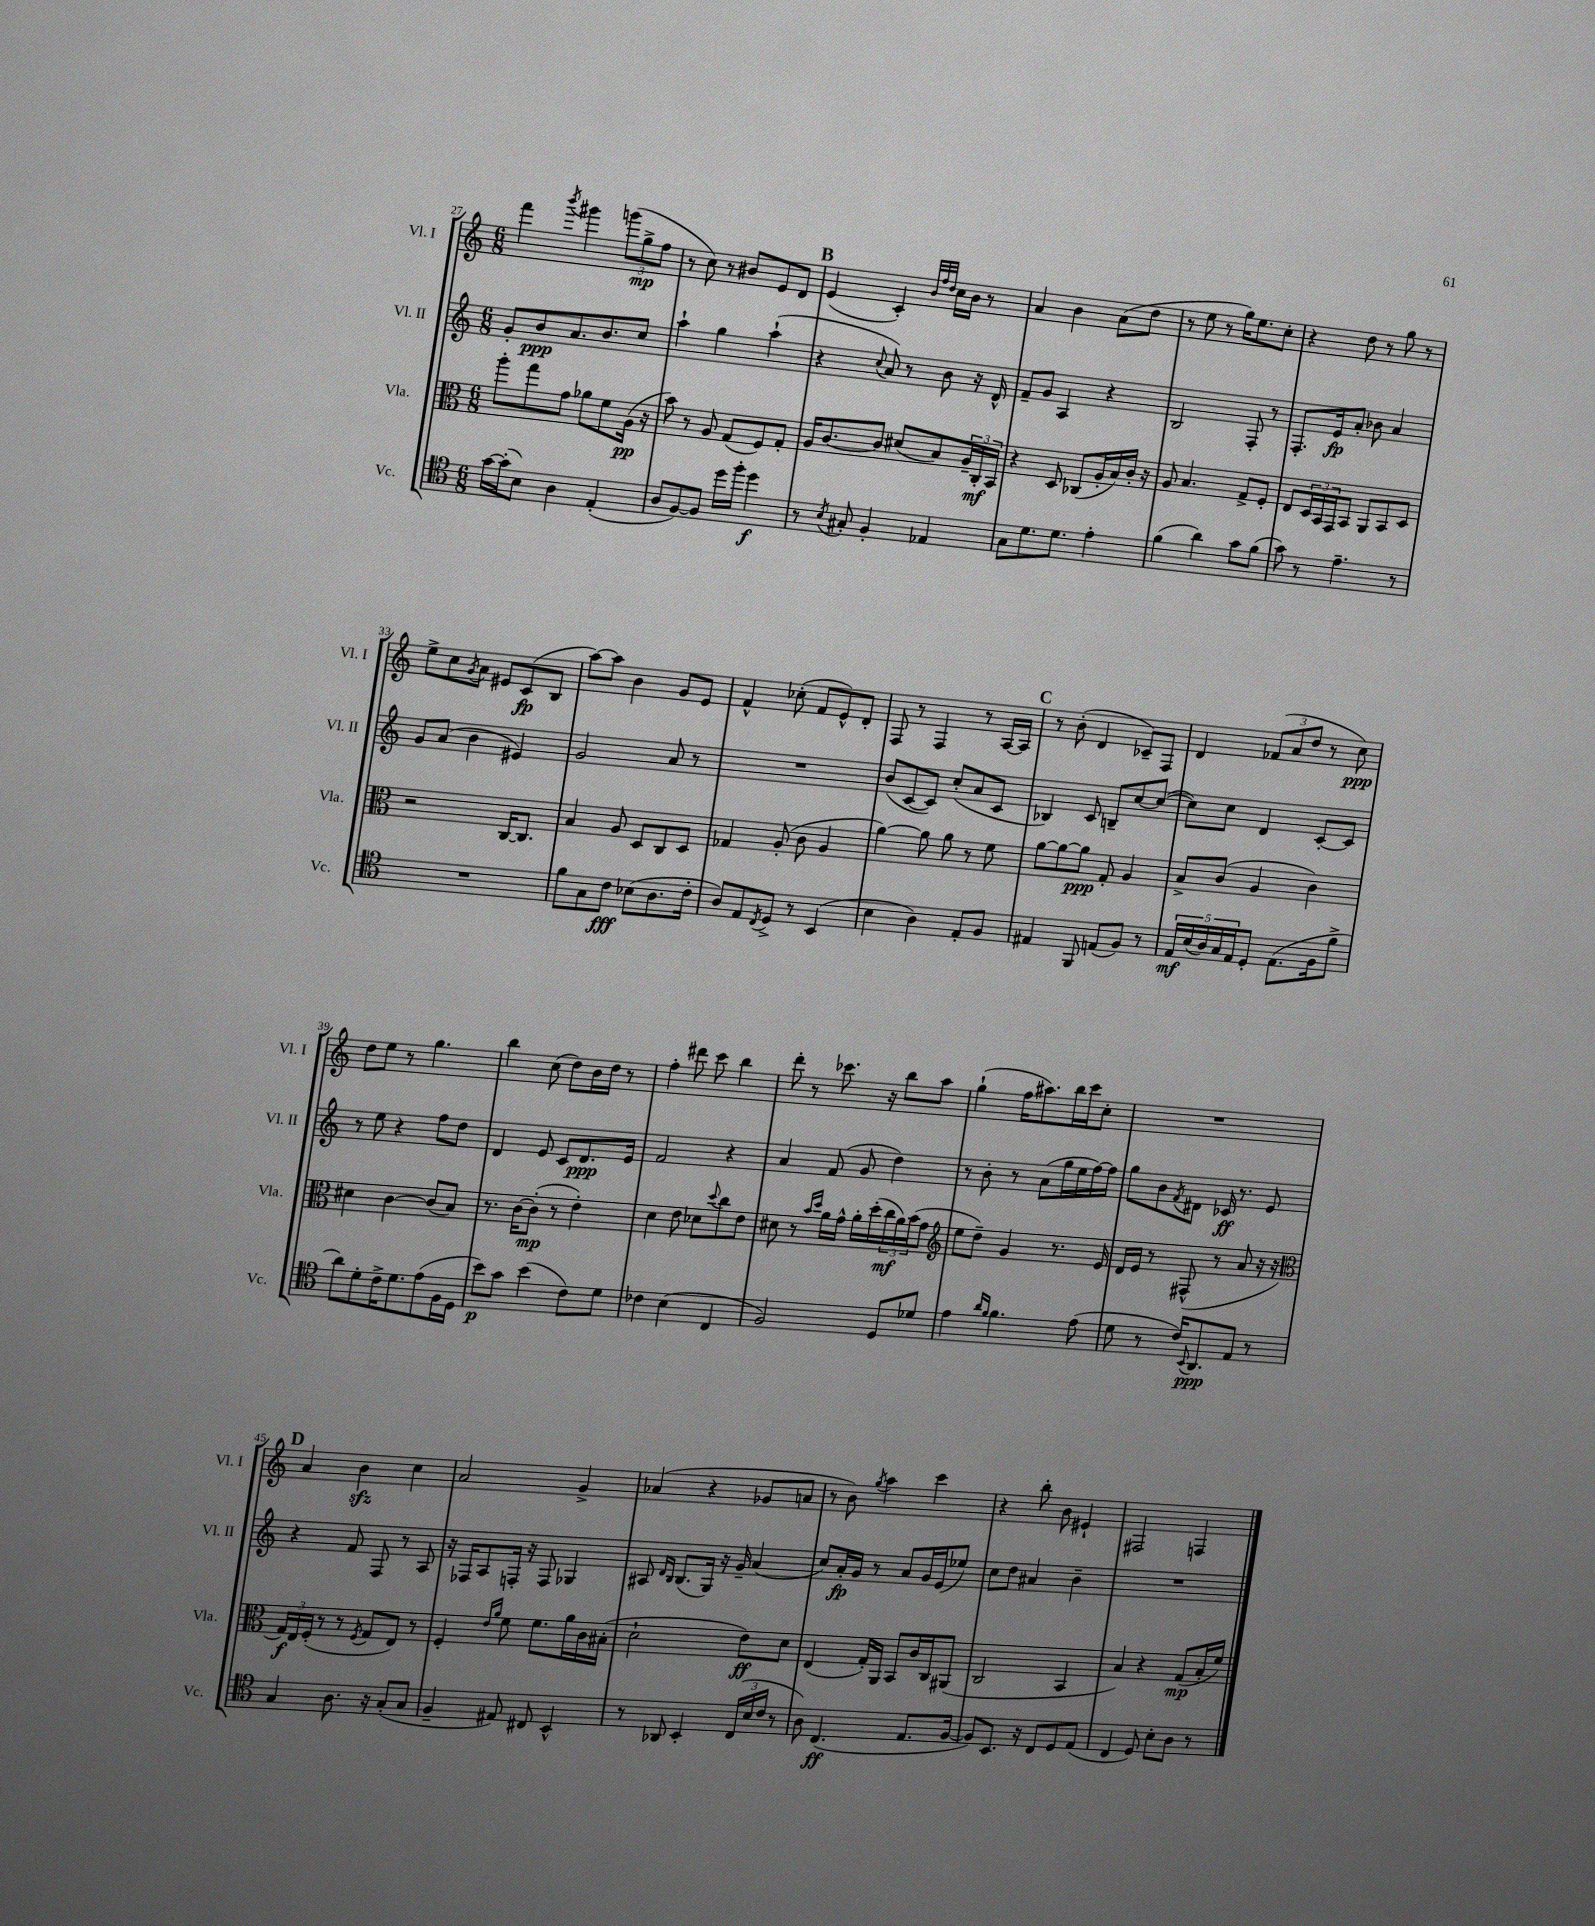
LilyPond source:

<<
\new StaffGroup <<
\new Staff = "s0" \with { instrumentName = "Vl. I" shortInstrumentName = "Vl. I" } {
    \clef treble \key c \major \numericTimeSignature \time 6/8
    f'''4 \acciaccatura { b'''8 } gis'''4 \tuplet 3/2 { g'''8( g''8->\mp f''8 } |
    r8 c''8) r8 bis'8 e'8 d'8 |
    \mark \markup { \bold "B" } e'4( c'4-.) \grace { b'32 f''32 d''32 } c''16 b'16 r8 |
    a'4 b'4 a'8( d''8 |
    r8 e''8 r8 g''16) e''8. c''8-. |
    r4 d''8 r8 g''8 r8 |
    e''8-> c''8 \acciaccatura { g'8 } a'8 eis'8 c'8\fp( b8 |
    a''8~) a''8 b'4 g'8 e'8 |
    f'4-^ ces''8-.( f'8 e'8-^) d'8-. |
    f8 r8 f4 r8 a16~ a16 |
    \mark \markup { \bold "C" } r8 b'8-.( d'4 ces'8--) f8 |
    d'4 \tuplet 3/2 { fes'8( a'8 d''8 } r8 c''8\ppp) |
    d''8 e''8 r8 g''4. |
    b''4 c''8( d''8) b'16 d''16 r8 |
    f''4-. dis'''8 c'''8 b''4 |
    d'''8-. r8 ces'''8. r16 b''8 a''8 |
    g''4-!( f''16 ais''8.) b''16 c'''16 c''8-. |
    R2. |
    \mark \markup { \bold "D" } a'4 b'4\sfz c''4 |
    a'2 g'4-> |
    aes'4( r4 ges'8 a'8 |
    r8 b'8) \acciaccatura { g''8 } a''4 c'''4 |
    r4 b''8-. b'8 eis'4-! |
    fis2 f4 \bar "|." |
}
\new Staff = "s1" \with { instrumentName = "Vl. II" shortInstrumentName = "Vl. II" } {
    \clef treble \key c \major \numericTimeSignature \time 6/8
    g'8-. b'8\ppp a'8. b'8. c''8 |
    a''4-! g''4 a''4-!( |
    \mark \markup { \bold "B" } r4 \appoggiatura { c''8 } a'8) r8 b'8 r16 d'16-^ |
    f'8-- g'8 a4 r4 |
    b2 f8-. r8 |
    f8.-. e'16\fp a'8-. bes'8 a'4 |
    g'8 a'8( b'4 eis'4) |
    g'2 a'8 r8 |
    R2. |
    b'8( c'8~ c'8) c''8-.( a'8 c'8 |
    \mark \markup { \bold "C" } bes4) c'8 b8-- c''8~ c''8~( |
    c''8) c''8 d'4 c'8~-. c'8 |
    r8 e''8 r4 f''8 d''8 |
    d'4 e'8 c'8 d'8.\ppp e'16 |
    f'2 r4 |
    a'4 f'8( g'8 d''4) |
    r8 b'8-. r8 a'8( g''16 e''16 f''16~) f''16 |
    g''8 b'8 \acciaccatura { f'8 } dis'8 ces'16\ff r8. e'8 |
    \mark \markup { \bold "D" } r4 f'8 f8 r8 a8 |
    r16 fes16 a8 f16-. r16 f8 ges4 |
    ais8 \grace { d'16 b16 } b8.( g16) r16 g'16-- a'4( |
    c''8) a'16-.\fp g'16 r8 a'8 g'16 e'16( ees''8) |
    c''8 d''8 ais'4 b'4-- |
    R2. \bar "|." |
}
\new Staff = "s2" \with { instrumentName = "Vla." shortInstrumentName = "Vla." } {
    \clef alto \key c \major \numericTimeSignature \time 6/8
    a''8-. g''8 g'8 aes'8 f'8 a16\pp( r16 |
    b'8) r8 a8 g8( f8) g8-. |
    \mark \markup { \bold "B" } a16 c'8.~ c'8 dis'8( b8) \tuplet 3/2 { a16-- c16-.\mf b,16 } |
    r4 d8 ces8( a16-. b16) c'16-. r16 |
    a8 b4. g8-> f8-. |
    e8 \tuplet 3/2 { d16 b,16 g,16 } b,8 a,8 b,8 d8 |
    r2 c16~ c8. |
    b4 a8 d8 c8 d8 |
    ges4 a8-.( c'8 a4 |
    a'4~) a'8 a'8 r8 f'8 |
    \mark \markup { \bold "C" } a'8~ a'8~ a'8\ppp g8-. a4 |
    b8-> c'8( a4 c'4) |
    dis'4 c'4~ c'8( b8) |
    r8. c'16~ c'8-.\mp( r8 e'4-.) |
    d'4 e'8 des'8 \appoggiatura { d''8 } c''8 e'8 |
    dis'8 r8 \grace { b'16 d''16 } a'16 g'16-^ a'16-. d''16-.( \tuplet 3/2 { c''16\mf a'16) b'16( } g'8 |
    \clef treble e''8 d''8--) g'4 r8. e'16 |
    d'16 e'16 r8 fis8-^( r8 a'8 r16 r16 |
    \mark \markup { \bold "D" } \clef alto \tuplet 3/2 { g16\f) e16 f16-.( } r8 r8 \acciaccatura { f8 } g8 e8) r8 |
    f4-. \grace { e'16 a'16 } f'8 f'8. a'16 c'16 bis16-.( |
    d'2-! e'8\ff) d'8 |
    e4( g16-.) a,16 b,8 c'16 c16 ais,8( |
    c2 b,4 |
    b4) r4 g8\mp( b16-. f'16) \bar "|." |
}
\new Staff = "s3" \with { instrumentName = "Vc." shortInstrumentName = "Vc." } {
    \clef tenor \key c \major \numericTimeSignature \time 6/8
    g'16~ g'16-.( b8) a4 e4-.( |
    a8 f8~) f8 d''16 f''16-. d''4\f |
    \mark \markup { \bold "B" } r8 \acciaccatura { b8 } gis8-. f4-. ees4 |
    g8 d'8. d'8. e'4-. |
    f'4( a'4) g'8 f'8( |
    g'8) r8 e'4.-- r8 |
    R2. |
    f'8 g8 c'8\fff bes8( a8. c'16-. |
    a8) e8 \acciaccatura { c8 } d8-> r8 b,4( |
    b4 a4) e8-. f8 |
    \mark \markup { \bold "C" } eis4 f,8 e8( f8) r8 |
    \tuplet 5/4 { e16\mf b16( a16) g16 e16 } d8-. e8.( f16 f'8-> |
    a'8) d'8-. c'16-> d'8. e'8( f16 d16 |
    b'8\p) g'8 b'4( c'8) d'8 |
    ces'4 b4( c4 |
    f2) d8 des'8 |
    e'4 \grace { a'16 f'16 } f'4. e'8( |
    d'8 r8 c'16) \appoggiatura { b,8 } a,8.\ppp e8 r8 |
    \mark \markup { \bold "D" } g4 a8. r16 g8-.( g8 |
    f4-- eis8) cis8 b,4-^ |
    r8 aes,8 b,4-. \tuplet 3/2 { c16( b16 c'16 } r8 |
    a8) c4.\ff( e8. f16~ |
    f8) b,8. r16 c8 d8 e8( |
    c4 d8) b8-. a8 r8 \bar "|." |
}
>>
>>
\layout { \context { \Score currentBarNumber = #27 } }
